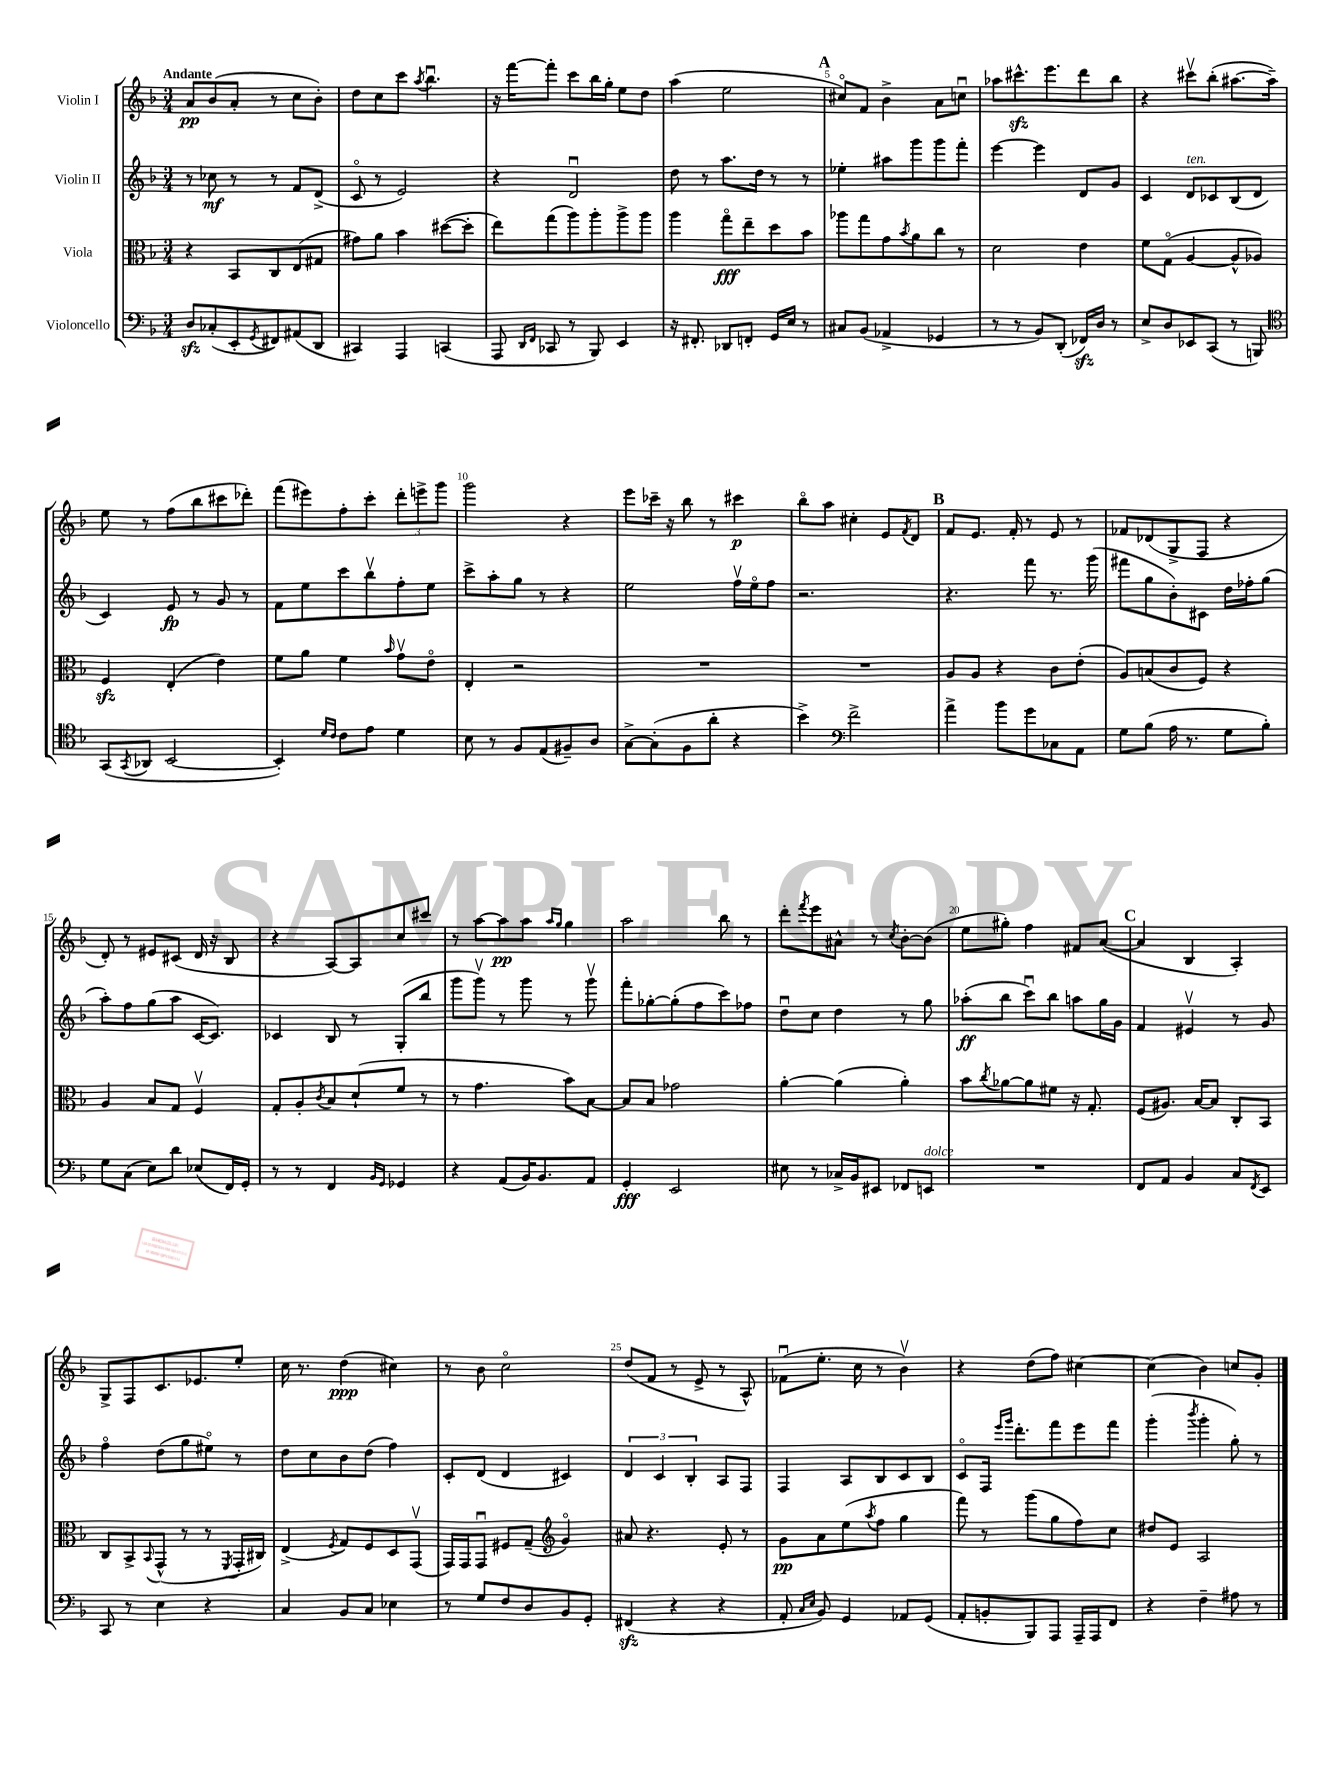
<<
\new StaffGroup <<
\new Staff = "s0" \with { instrumentName = "Violin I" } {
    \clef treble \key f \major \numericTimeSignature \time 3/4 \tempo "Andante"
    a'8\pp bes'8( a'8-. r8 c''8 bes'8-.) |
    d''8 c''8 c'''8 \acciaccatura { a''8 } bes''4.\downbow |
    r16 f'''16~ f'''8-. c'''8 bes''16 g''16-. e''8 d''8 |
    a''4( e''2 |
    \mark \markup { \bold "A" } cis''8\flageolet) f'8 bes'4-> a'8 c''8\downbow |
    aes''8 cis'''8.-^\sfz e'''8. d'''8 bes''8 |
    r4 cis'''8\upbow bes''8-.( ais''8.~ ais''16--) |
    e''8 r8 f''8( bes''8 cis'''8 des'''8-.) |
    f'''8( eis'''8) f''8-. c'''8-. \tuplet 3/2 { d'''8-. e'''8-> g'''8 } |
    g'''2 r4 |
    e'''8 ces'''16-- r16 bes''8 r8 cis'''4\p |
    bes''8\flageolet a''8 cis''4-. e'8 \acciaccatura { f'8 } d'8 |
    \mark \markup { \bold "B" } f'8 e'8. f'16-. r8 e'8 r8 |
    fes'8 des'8( g8-> f8 r4 |
    d'8-.) r8 eis'8 cis'8( d'16 r16 bes8 |
    r4 a8~) a8 c''8 cis'''8 |
    r8 a''8~ a''8\pp a''8 \grace { a''16 g''16 } g''4 |
    a''2 bes''8 r8 |
    d'''8-. \acciaccatura { f'''8 } e'''8 ais'8-^ r8 \acciaccatura { c''8 } bes'8~-. bes'8( |
    e''8 gis''8-.) f''4 fis'8 a'8~( |
    \mark \markup { \bold "C" } a'4 bes4 a4-.) |
    g8-> f8 c'8. ees'8. e''8-. |
    c''16 r8. d''4\ppp( cis''4) |
    r8 bes'8 c''2\flageolet |
    d''8( f'8 r8 e'8-> r8 a8-^) |
    fes'8\downbow( e''8.-. c''16 r8 bes'4\upbow) |
    r4 d''8( f''8) cis''4~ |
    cis''4( bes'4) c''8 g'8-. \bar "|." |
}
\new Staff = "s1" \with { instrumentName = "Violin II" } {
    \clef treble \key f \major \numericTimeSignature \time 3/4
    r8 ces''8\mf r8 r8 f'8 d'8->( |
    c'8\flageolet r8 e'2) |
    r4 d'2\downbow |
    d''8 r8 a''8. d''16 r8 r8 |
    \mark \markup { \bold "A" } ees''4-. ais''8 g'''8 g'''8 f'''8-. |
    e'''4~ e'''4 d'8 g'8 |
    c'4 d'8^\markup { \italic "ten." } ces'8 bes8( d'8 |
    c'4) e'8\fp r8 g'8 r8 |
    f'8 e''8 c'''8 bes''8\upbow f''8-. e''8 |
    c'''8-> a''8-. g''8 r8 r4 |
    e''2 f''16\upbow e''16\flageolet f''8 |
    r2. |
    \mark \markup { \bold "B" } r4. f'''8 r8. g'''16( |
    fis'''8 g''8 bes'8-.) cis'8 d''16 fes''16-. g''8( |
    a''8-.) f''8 g''8( a''8 c'16~ c'8.) |
    ces'4 bes8 r8 g8-.( bes''8 |
    g'''8 g'''8\upbow) r8 g'''8 r8 g'''8\upbow |
    f'''8-. ges''8~-. ges''8-.( f''8 c'''8) fes''8 |
    d''8\downbow c''8 d''4 r8 g''8 |
    aes''8-.\ff( bes''8 c'''8\downbow) bes''8 a''8 g''16 g'16 |
    \mark \markup { \bold "C" } f'4 eis'4\upbow r8 g'8 |
    f''4\flageolet d''8( g''8 eis''8\flageolet) r8 |
    d''8 c''8 bes'8 d''8( f''4) |
    c'8-. d'8( d'4 cis'4) |
    \tuplet 3/2 { d'4 c'4 bes4-. } a8 f8 |
    f4 a8 bes8 c'8 bes8 |
    c'8\flageolet f16 \grace { e'''16 g'''16 } d'''8.-. f'''8 e'''8 f'''8 |
    g'''4-.( \acciaccatura { bes'''8 } g'''4-. g''8-.) r8 \bar "|." |
}
\new Staff = "s2" \with { instrumentName = "Viola" } {
    \clef alto \key f \major \numericTimeSignature \time 3/4
    r4 bes,8 c8 e8( gis8 |
    gis'8) a'8 bes'4 dis''8~( dis''8-. |
    e''8) g''8( a''8) a''8-. a''8-> a''8 |
    a''4 g''8\flageolet\fff e''8-- d''8 bes'8 |
    \mark \markup { \bold "A" } aes''8 g''8 g'8 \acciaccatura { bes'8 } a'8 c''8 r8 |
    d'2 e'4 |
    f'8 g8\flageolet( a4~ a8-^ aes8) |
    f4\sfz e4-.( e'4) |
    f'8 a'8 f'4 \grace { bes'16 } g'8\upbow e'8\flageolet |
    e4-. r2 |
    R2. |
    R2. |
    \mark \markup { \bold "B" } a8 a8 r4 c'8 e'8-.( |
    a8) b8( c'8 f8) r4 |
    a4 bes8 g8 f4\upbow |
    g8-. a8-. \acciaccatura { c'8 } bes8 d'8-!( f'8 r8 |
    r8 g'4. bes'8) bes8~ |
    bes8 bes8 ges'2 |
    a'4~-. a'4( a'4-.) |
    bes'8 \acciaccatura { c''8 } aes'8~ aes'8 fis'8 r16 g8.-. |
    \mark \markup { \bold "C" } f8( ais8.) bes16~ bes8 c8-. bes,8 |
    c8 bes,8-> \appoggiatura { bes,8 } g,8-^( r8 r8 \acciaccatura { f,8 } g,16-. cis16) |
    e4->( \acciaccatura { f8 } g8) f8 d8 g,8\upbow( |
    g,16) g,16 g,8\downbow fis8 g8--( \clef treble g'4\flageolet) |
    ais'8 r4. e'8-. r8 |
    g'8\pp a'8 e''8( \acciaccatura { a''8 } f''8 g''4 |
    f'''8) r8 g'''8( g''8 f''8) c''8 |
    dis''8 e'8 a2 \bar "|." |
}
\new Staff = "s3" \with { instrumentName = "Violoncello" } {
    \clef bass \key f \major \numericTimeSignature \time 3/4
    d8\sfz ces8-.( e,8-. \acciaccatura { g,8 } fis,8) ais,8( d,8 |
    cis,4) a,,4 c,4( |
    a,,8 \grace { d,16 f,16 } ces,8 r8 bes,,8) e,4 |
    r16 fis,8.-. des,8 f,8-. g,16 e16 r8 |
    \mark \markup { \bold "A" } cis8 bes,8( aes,4-> ges,4 |
    r8 r8 bes,8) d,8-.( fes,16\sfz) d16 r8 |
    e8-> d8 ees,8 c,8( r8 b,,8) |
    \clef tenor g,8( \acciaccatura { g,8 } aes,8 bes,2~ |
    bes,4-.) \grace { d'16 c'16 } c'8 e'8 d'4 |
    bes8 r8 f8 e8( fis8--) a8 |
    g8~-> g8-.( f8 a'8-. r4 |
    bes'4->) \clef bass f'2-> |
    \mark \markup { \bold "B" } a'4-> bes'8 g'8 ces8 a,8 |
    g8 bes8( a16 r8. g8 bes8-.) |
    g8 c8( e8) d'8 ees8( f,16) g,16-. |
    r8 r8 f,4 \grace { bes,16 g,16 } ges,4 |
    r4 a,8( bes,16) bes,8. a,8 |
    g,4-.\fff e,2 |
    eis8 r8 ces16-> bes,16 eis,8 fes,8 e,8^\markup { \italic "dolce" } |
    R2. |
    \mark \markup { \bold "C" } f,8 a,8 bes,4 c8 \acciaccatura { f,8 } e,8 |
    c,8 r8 e4 r4 |
    c4 bes,8 c8 ees4 |
    r8 g8 f8 d8 bes,8 g,8-. |
    fis,4\sfz( r4 r4 |
    a,8-. \grace { c16 e16 } bes,8) g,4 aes,8 g,8( |
    a,8-. b,8-. bes,,8) a,,8 a,,16-- a,,16 f,8 |
    r4 f4-- ais8 r8 \bar "|." |
}
>>
>>
\layout { \context { \Score \override BarNumber.break-visibility = ##(#f #t #t) barNumberVisibility = #(every-nth-bar-number-visible 5) } }
